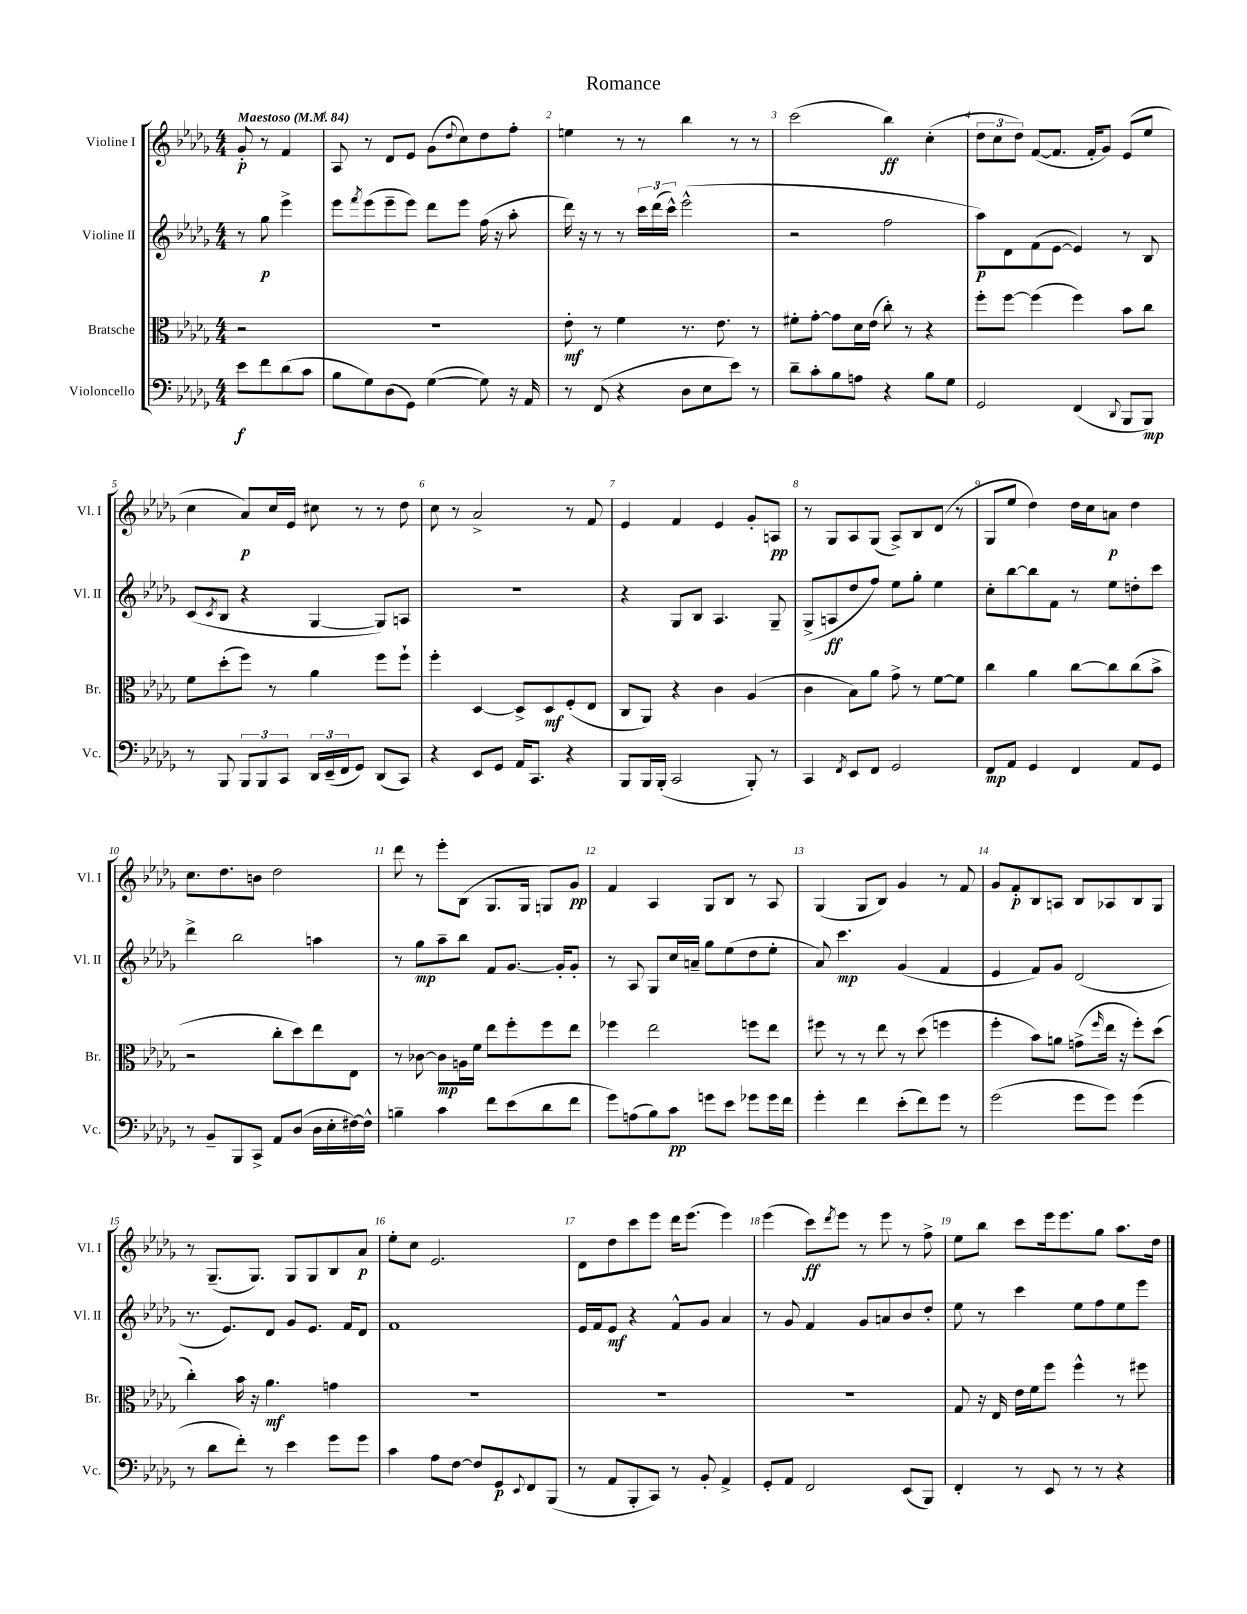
\header { title = "Romance" }
<<
\new StaffGroup <<
\new Staff = "s0" \with { instrumentName = "Violine I" shortInstrumentName = "Vl. I" } {
    \clef treble \key des \major \numericTimeSignature \time 4/4 \partial 2 \tempo "Maestoso" 4 = 84
    ges'8-.\p r8 f'4 |
    aes8 r8 des'8 ees'8 ges'8( \appoggiatura { des''8 } c''8) des''8 f''8-. |
    e''4 r8 r8 bes''4 r8 r8 |
    c'''2( bes''4\ff) c''4-.( |
    \tuplet 3/2 { des''8 c''8 des''8) } f'8~( f'8. f'16-. ges'8) ees'8( ees''8 |
    c''4 aes'8\p) c''16 ees'16 cis''8 r8 r8 des''8 |
    c''8 r8 aes'2-> r8 f'8 |
    ees'4 f'4 ees'4 ges'8-. a8\pp |
    r8 ges8 aes8 ges8( aes8->) bes8 des'8( r8 |
    ges8 ees''8 des''4) des''16 c''16 a'8\p des''4 |
    c''8. des''8. b'8 des''2 |
    des'''8 r8 ees'''8-. bes8( ges8. ges16 g8) ges'8\pp |
    f'4 aes4 ges8 bes8 r8 aes8 |
    ges4( ges8 bes8) ges'4 r8 f'8 |
    ges'8 f'8-.\p bes8 a8 bes8 aes8 bes8 ges8 |
    r8 ges8.--( ges8.) ges8 ges8 bes8 aes'8\p |
    ees''8-. c''8 ees'2. |
    des'8 des''8 c'''8 ees'''8 des'''16 ees'''8.( ees'''4) |
    ees'''4( c'''8\ff) \acciaccatura { des'''8 } ees'''8 r8 ees'''8 r8 f''8-> |
    ees''8 bes''8 c'''8 ees'''16 ees'''8. ges''8 aes''8. des''16 \bar "|." |
}
\new Staff = "s1" \with { instrumentName = "Violine II" shortInstrumentName = "Vl. II" } {
    \clef treble \key des \major \numericTimeSignature \time 4/4 \partial 2
    r8 ges''8\p ees'''4-> |
    ees'''8 \acciaccatura { f'''8 } ees'''8( ees'''8-- ees'''8) des'''8 ees'''8 f''16( r16 aes''8-. |
    des'''16) r16 r8 r8 \tuplet 3/2 { c'''16 des'''16( c'''16-^) } ees'''2-^( |
    r2 f''2 |
    aes''8\p) des'8 f'8( ees'8~ ees'4) r8 bes8 |
    c'8( \acciaccatura { c'8 } bes8 r4 ges4~ ges8) a8 |
    R1 |
    r4 ges8 bes8 aes4. ges8-- |
    ges8->( a8\ff des''8 f''8) ees''8 ges''8-. ees''4 |
    c''8-. bes''8~ bes''8 f'8 r8 ees''8 d''8-. c'''8 |
    des'''4-> bes''2 a''4 |
    r8 ges''8\mp aes''8-- bes''8 f'8 ges'8.~ ges'16-. ges'8-. |
    r8 aes8 ges8 c''16 a'16-- ges''8 ees''8( des''8 ees''8-. |
    aes'8) c'''4.\mp ges'4( f'4 |
    ees'4 f'8) ges'8 des'2( |
    r8. ees'8.) des'8 ges'8 ees'8. f'16 des'8 |
    f'1 |
    ees'16 f'16 ees'8\mf r4 f'8-^ ges'8 aes'4 |
    r8 ges'8 f'4 ges'8 a'8 bes'8 des''8-. |
    ees''8 r8 c'''4 ees''8 f''8 ees''8 ees'''8 \bar "|." |
}
\new Staff = "s2" \with { instrumentName = "Bratsche" shortInstrumentName = "Br." } {
    \clef alto \key des \major \numericTimeSignature \time 4/4 \partial 2
    r2 |
    R1 |
    ees'8-.\mf r8 f'4 r8. ees'8. r8 |
    fis'8-. ges'8~-. ges'8 des'16 ees'16( c''8-.) r8 r4 |
    f''8-. f''8~ f''4( f''4) bes'8 c''8 |
    f'8 des''8-.( f''8) r8 aes'4 f''8 f''8-! |
    f''4-. des4~ des8-> des8\mf f8-.( ees8 |
    c8 aes,8) r4 c'4 aes4( |
    c'4 bes8) aes'8 ges'8-> r8 f'8~ f'8 |
    c''4 aes'4 c''8~ c''8 c''8( bes'8-> |
    r2 c''8-. des''8) ees''8 ees8 |
    r8 ces'8~ ces'8\mp a16 f'16 ees''8 f''8-. f''8 ees''8 |
    fes''4 ees''2 f''8 ees''8 |
    fis''8 r8 r8 ees''8 r8 des''8( f''4 |
    f''4-. bes'8) a'8 g'8->( \grace { f''16 } ees''16 r16 f''8-.) des''8( |
    c''4-.) bes'16 r16 aes'4.\mf g'4 |
    R1 |
    R1 |
    R1 |
    ges8 r16 ees16 ees'16 f'16 f''8 f''4-^ r8 fis''8 \bar "|." |
}
\new Staff = "s3" \with { instrumentName = "Violoncello" shortInstrumentName = "Vc." } {
    \clef bass \key des \major \numericTimeSignature \time 4/4 \partial 2
    ees'8\f f'8 des'8( c'8 |
    bes8 ges8) des8( ges,8) ges4~( ges8) r16 aes,16 |
    r8 f,8( r4 des8 ees8 ees'8) r8 |
    des'8-- c'8-. bes8 a8 r4 bes8 ges8 |
    ges,2 f,4( \appoggiatura { des,8 } bes,,8 bes,,8\mp) |
    r8 bes,,8 \tuplet 3/2 { bes,,8 bes,,8 c,8 } \tuplet 3/2 { des,16 ees,16--( f,16 } ges,8) des,8( c,8) |
    r4 ees,8 ges,8 aes,16 c,8. r4 |
    bes,,8 bes,,16 bes,,16-.( c,2 bes,,8-.) r8 |
    c,4 \acciaccatura { f,8 } ees,8 f,8 ges,2 |
    f,8\mp aes,8 ges,4 f,4 aes,8 ges,8 |
    r8 bes,8-- bes,,8 c,8-> aes,8 des8( des16 ees16-. fis16~) fis16-^ |
    b4-- c'4 f'8 ees'8( des'8 f'8 |
    ges'8) a8( bes8) c'8\pp g'8 ees'8 ges'8 ges'16 f'16 |
    ges'4-. f'4 ees'8-.( f'8) ges'8 r8 |
    ges'2( ges'8 ges'8) ges'4( |
    r8 des'8 f'8-.) r8 ees'4 ges'8 ges'8 |
    c'4 aes8 f8~ f8 ges,8\p \appoggiatura { ees,8 } f,8 bes,,8( |
    r8 aes,8 bes,,8-. c,8) r8 bes,8-. aes,4-> |
    ges,8-. aes,8 f,2 ees,8( bes,,8) |
    f,4-. r8 ees,8 r8 r8 r4 \bar "|." |
}
>>
>>
\layout { \context { \Score \override BarNumber.break-visibility = ##(#f #t #t) barNumberVisibility = #all-bar-numbers-visible } }
